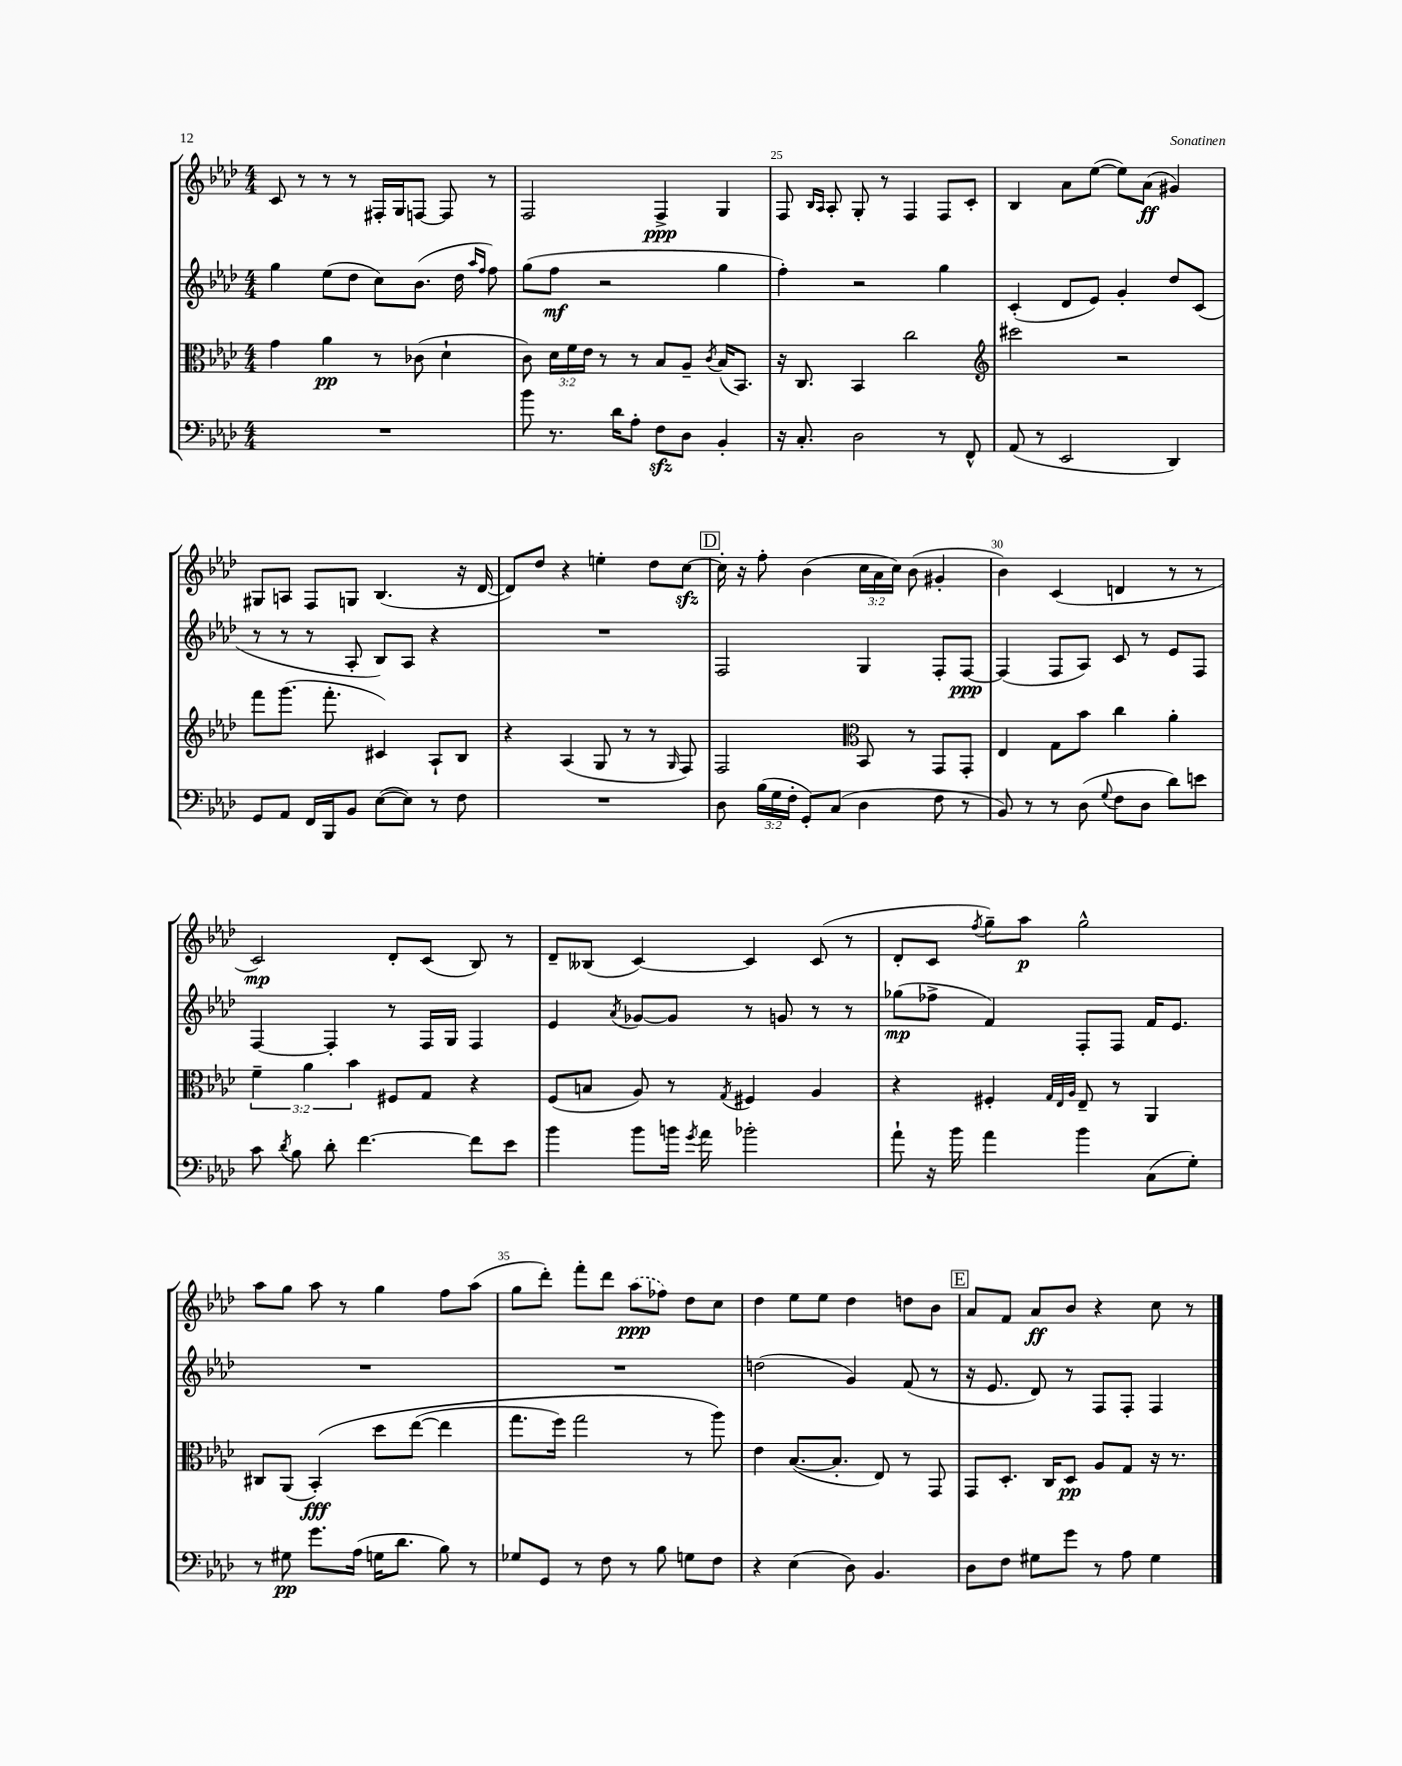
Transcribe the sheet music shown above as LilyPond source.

<<
\new StaffGroup <<
\new Staff = "s0" {
    \clef treble \key aes \major \numericTimeSignature \time 4/4 \override Staff.TupletNumber.text = #tuplet-number::calc-fraction-text
    \autoBeamOff c'8 r8 r8 r8 fis16[-. g16 f8]~ f8 r8 |
    f2 f4->\ppp g4 |
    f8 \grace { bes16[ aes16] } aes8-. g8-. r8 f4 f8[ c'8]-. |
    bes4 aes'8[ ees''8]~( ees''8[) aes'8]\ff( gis'4) |
    gis8[ a8] f8[ g8] bes4.( r16 des'16~ |
    des'8[) des''8] r4 e''4-. des''8[ c''8]~\sfz |
    \mark \markup { \box "D" } c''16-. r16 f''8-. bes'4( \tuplet 3/2 { c''16[ aes'16 c''16]) } bes'8( gis'4-. |
    bes'4) c'4( d'4 r8 r8 |
    c'2\mp) des'8[-. c'8]( bes8) r8 |
    des'8[-- beses8]( c'4~) c'4 c'8( r8 |
    des'8[-. c'8] \acciaccatura { f''8 } g''8[--) aes''8]\p g''2-^ |
    aes''8[ g''8] aes''8 r8 g''4 f''8[ aes''8]( |
    g''8[ des'''8]-.) f'''8[-. des'''8] \once \slurDashed aes''8[\ppp( fes''8]) des''8[ c''8] |
    des''4 ees''8[ ees''8] des''4 d''8[ bes'8] |
    \mark \markup { \box "E" } aes'8[ f'8] aes'8[\ff bes'8] r4 c''8 r8 \bar "|." |
}
\new Staff = "s1" {
    \clef treble \key aes \major \numericTimeSignature \time 4/4
    \autoBeamOff g''4 ees''8[( des''8] c''8[) bes'8.]( des''16 \grace { aes''16[ f''16] } f''8) |
    g''8[( f''8]\mf r2 g''4 |
    f''4-.) r2 g''4 |
    c'4-.( des'8[ ees'8]) g'4-. des''8[ c'8]( |
    r8 r8 r8 aes8-. bes8[) aes8] r4 |
    R1 |
    \mark \markup { \box "D" } f2 g4 f8[-. f8]~\ppp |
    f4( f8[ aes8]) c'8 r8 ees'8[ f8] |
    f4~ f4-. r8 f16[ g16] f4 |
    ees'4 \acciaccatura { aes'8 } ges'8[~ ges'8] r8 g'8 r8 r8 |
    ges''8[\mp( fes''8]-> f'4) f8[-. f8] f'16[ ees'8.] |
    R1 |
    R1 |
    d''2( g'4) f'8( r8 |
    \mark \markup { \box "E" } r16 ees'8. des'8) r8 f8[ f8]-. f4 \bar "|." |
}
\new Staff = "s2" {
    \clef alto \key aes \major \numericTimeSignature \time 4/4 \override Staff.TupletNumber.text = #tuplet-number::calc-fraction-text
    \autoBeamOff g'4 aes'4\pp r8 ces'8( des'4-! |
    c'8) \tuplet 3/2 { des'16[ f'16 ees'16] } r8 r8 bes8[ aes8]-- \acciaccatura { c'8 } bes16[( bes,8.]) |
    r16 c8. bes,4 c''2 |
    \clef treble cis'''2 r2 |
    f'''8[ g'''8.]( f'''8.-. cis'4) aes8[-! bes8] |
    r4 aes4( g8 r8 r8 \grace { g16 } f8) |
    \mark \markup { \box "D" } f2 \clef alto bes,8 r8 g,8[ g,8]-. |
    ees4 g8[ bes'8] c''4 aes'4-. |
    \tuplet 3/2 { f'4-- aes'4 bes'4 } fis8[ g8] r4 |
    f8[( b8] aes8) r8 \acciaccatura { g8 } fis4 aes4 |
    r4 fis4-. \grace { g32[ ees32 aes32] } ees8-- r8 aes,4 |
    cis8[ aes,8]( bes,4-.\fff)\( des''8[ ees''8]~( ees''4 |
    g''8.[ f''16]) g''2 r8 aes''8\) |
    ees'4 bes8.[~( bes8.]-. ees8) r8 g,8 |
    \mark \markup { \box "E" } g,8[ des8.]-. c16[ des8]\pp aes8[ g8] r16 r8. \bar "|." |
}
\new Staff = "s3" {
    \clef bass \key aes \major \numericTimeSignature \time 4/4 \override Staff.TupletNumber.text = #tuplet-number::calc-fraction-text
    \autoBeamOff R1 |
    bes'8 r8. des'16[ aes8]-. f8[\sfz des8] bes,4-. |
    r16 c8.-. des2 r8 f,8-^ |
    aes,8( r8 ees,2 des,4) |
    g,8[ aes,8] f,16[ bes,,16 bes,8] ees8[~( ees8]) r8 f8 |
    R1 |
    \mark \markup { \box "D" } des8 \tuplet 3/2 { bes16[( g16 f16]-. } g,8[-.) c8]( des4 f8 r8 |
    bes,8) r8 r8 des8( \appoggiatura { g8 } f8[ des8] des'8[) e'8] |
    c'8 \acciaccatura { des'8 } bes8 des'8-. f'4.~ f'8[ ees'8] |
    bes'4 bes'8[ b'16] \acciaccatura { g'8 } aes'16 bes'2-. |
    aes'8-! r16 bes'16 aes'4 bes'4 c8[( g8]-.) |
    r8 gis8\pp g'8.[ aes16]( g16[ des'8.] bes8) r8 |
    ges8[ g,8] r8 f8 r8 bes8 g8[ f8] |
    r4 ees4( des8) bes,4. |
    \mark \markup { \box "E" } des8[ f8] gis8[ g'8] r8 aes8 gis4 \bar "|." |
}
>>
>>
\layout { \context { \Score currentBarNumber = #23 \override BarNumber.break-visibility = ##(#f #t #t) barNumberVisibility = #(every-nth-bar-number-visible 5) } }
